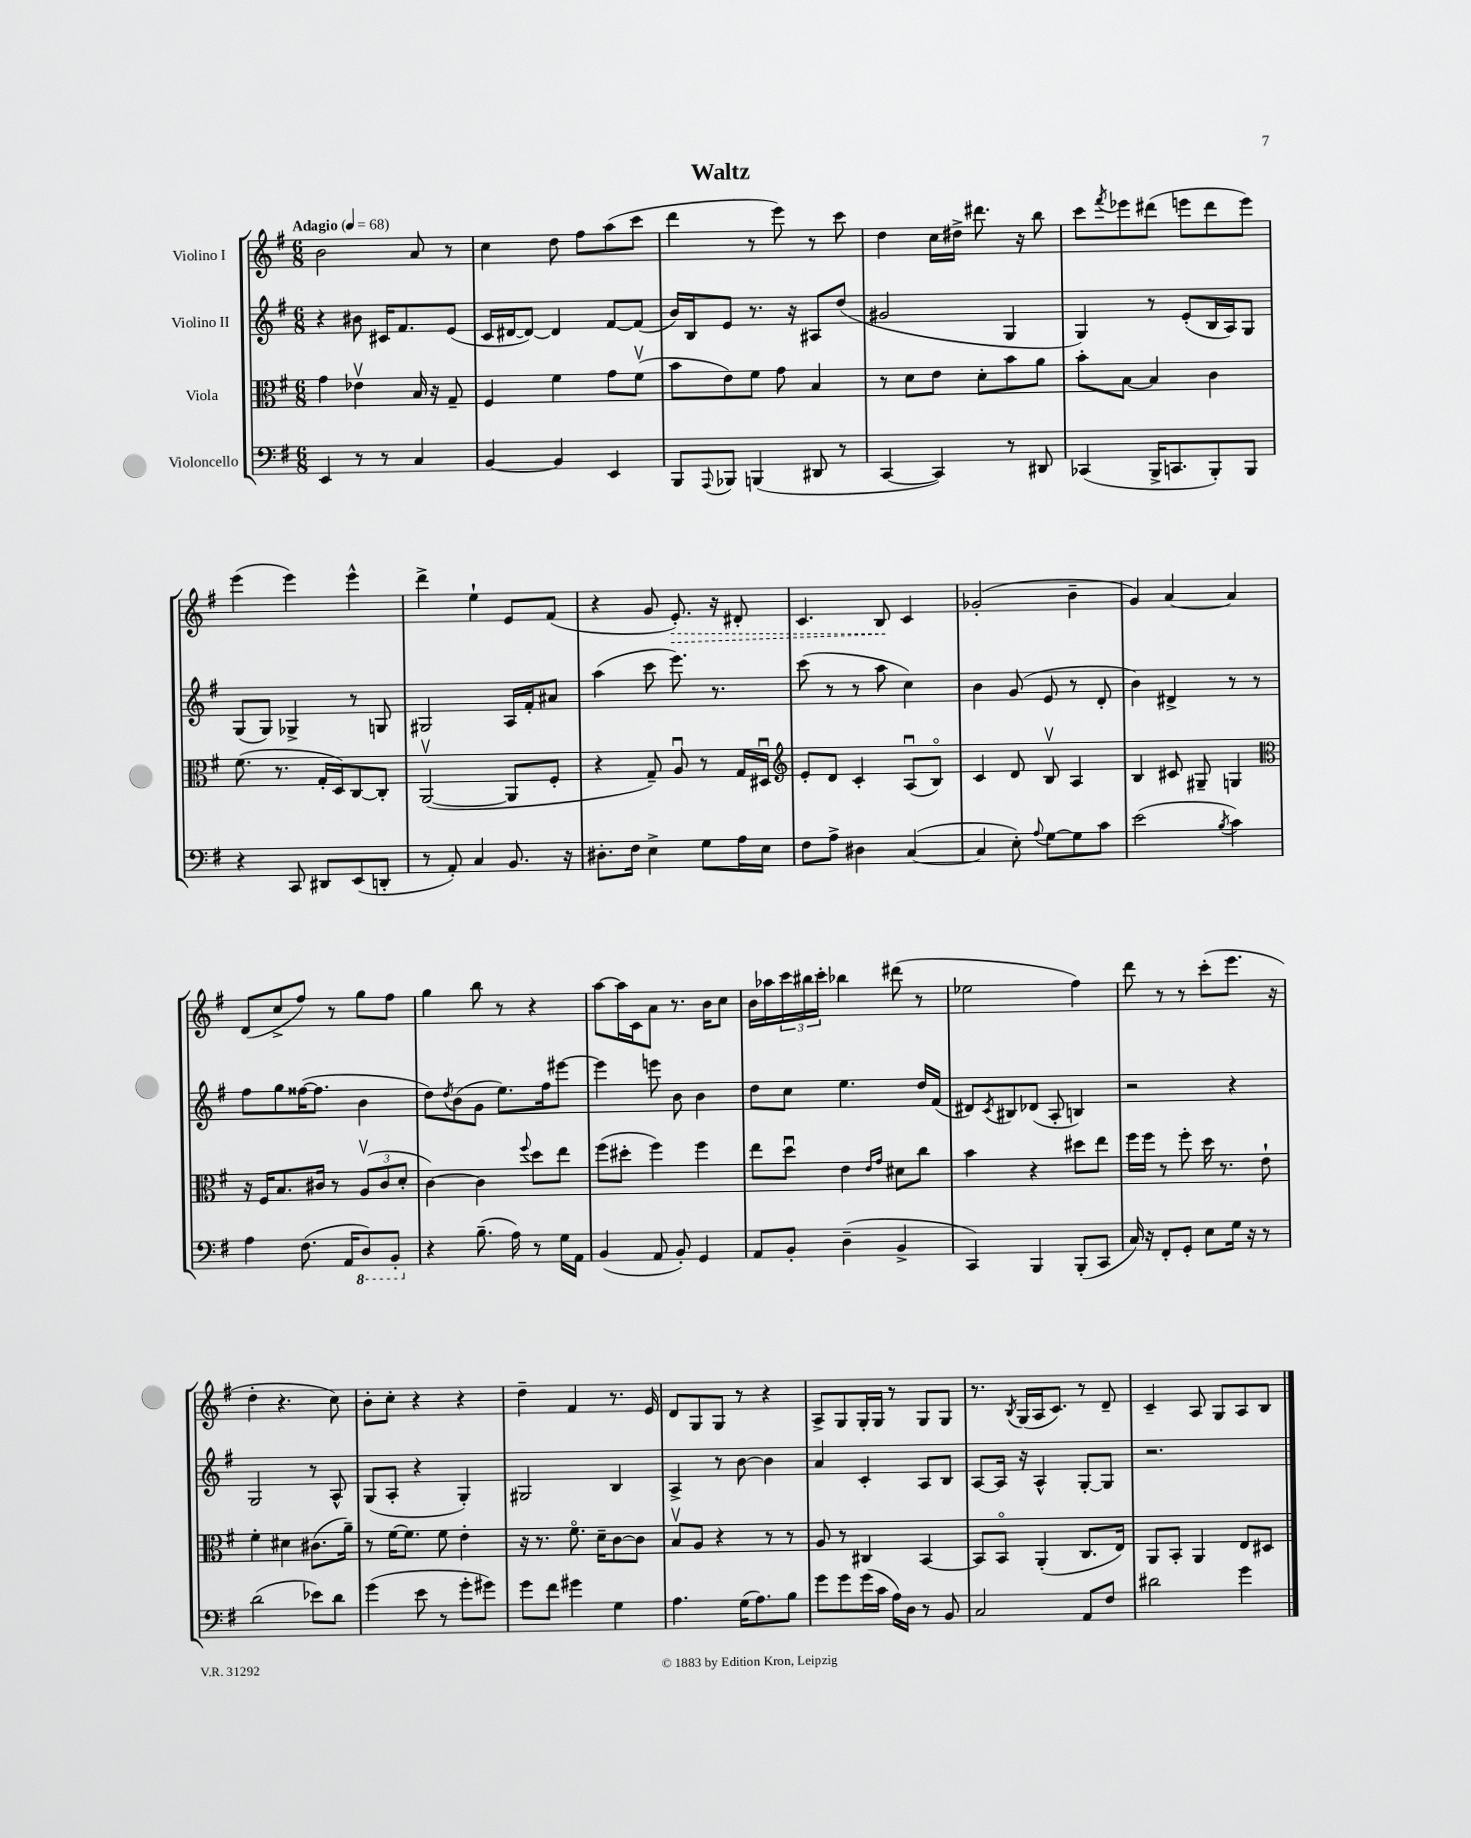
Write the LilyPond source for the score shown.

\header { title = "Waltz" }
<<
\new StaffGroup <<
\new Staff = "s0" \with { instrumentName = "Violino I" } {
    \clef treble \key g \major \numericTimeSignature \time 6/8 \tempo "Adagio" 4 = 68
    b'2 a'8 r8 |
    c''4 d''8 fis''8 a''8( c'''8 |
    d'''4 r8 e'''8) r8 c'''8 |
    d''4 c''16 dis''16-> dis'''8. r16 b''8 |
    c'''8 \acciaccatura { fis'''8 } ees'''8 dis'''8( e'''8 dis'''8 e'''8) |
    e'''4( e'''4) e'''4-^ |
    d'''4-> e''4-! e'8 fis'8( |
    r4 g'8 \once \override Hairpin.style = #'dashed-line e'8.-.\>) r16 dis'8-. |
    c'4. b8\! c'4 |
    ges'2-.( b'4-- |
    g'4) a'4~ a'4 |
    d'8( c''8-> fis''8) r8 g''8 fis''8 |
    g''4 b''8 r8 r4 |
    a''8~ a''16 c'16 a'8 r8. b'16 c''8 |
    b'16 aes''16 \tuplet 3/2 { c'''16 bis''16 c'''16-. } bes''4 dis'''8( r8 |
    ees''2 fis''4) |
    d'''8 r8 r8 c'''8-.( e'''8. r16 |
    d''4-. r4. c''8) |
    b'8-. c''8-. r4 r4 |
    d''4-- fis'4 r8. e'16 |
    d'8 g8 g8 r8 r4 |
    a8-> g8 g16-. g16 r8 g8 g8 |
    r8. \acciaccatura { b8 } g16( a16 c'8.) r8 d'8-- |
    c'4-- a8 g8 a8 b8 \bar "|." |
}
\new Staff = "s1" \with { instrumentName = "Violino II" } {
    \clef treble \key g \major \numericTimeSignature \time 6/8
    r4 bis'8 cis'16 fis'8. e'8( |
    c'16 dis'16~ dis'8~) dis'4 fis'8~ fis'8( |
    b'16) b16 e'8 r8. r16 ais8 d''8( |
    gis'2 g4 |
    g4) r8 e'8-.( b16 a16) g8 |
    g8( g8) ges4-> r8 g8 |
    gis2 a16 fis'16-. ais'8 |
    a''4( c'''8 e'''8.) r8. |
    c'''8( r8 r8 a''8 c''4) |
    b'4 g'8( e'8 r8 d'8-. |
    b'4) dis'4-> r8 r8 |
    fis''8 g''8 fisis''16~( fisis''8. b'4 |
    d''8) \acciaccatura { d''8 } b'8( g'8 e''8.) fis''16 eis'''8~ |
    eis'''4 e'''8 b'8 b'4 |
    d''8 c''8 e''4. d''16 fis'16( |
    dis'8) \acciaccatura { c'8 } bis8 des'8( a8-. b4) |
    r2 r4 |
    g2 r8 a8-^ |
    g8( a8-. r4 g4-.) |
    gis2 b4 |
    a4-> r8 b'8~ b'4 |
    a'4 c'4-. a8 b8 |
    a8~ a16 r16 a4-^ g8~-. g8 |
    r2. \bar "|." |
}
\new Staff = "s2" \with { instrumentName = "Viola" } {
    \clef alto \key g \major \numericTimeSignature \time 6/8
    g'4 ees'4\upbow b16 r16 g8-- |
    fis4 fis'4 g'8 fis'8\upbow( |
    b'8 e'8) fis'8 g'8 b4 |
    r8 d'8 e'8 d'8-. b'8 a'8 |
    b'8-. b8~ b4 c'4 |
    fis'8.( r8. g16-. d16) c8~ c8-. |
    a,2~\upbow( a,8 fis8-. |
    r4 g8--) a8\downbow r8 g16 dis16\downbow |
    \clef treble e'8-. d'8 c'4-. a8\downbow( b8\flageolet) |
    c'4 d'8 b8\upbow a4 |
    b4 cis'8 gis8-- g4 |
    \clef alto r16 fis16 b8. cis'16 r8 \tuplet 3/2 { a8\upbow( cis'8 d'8-. } |
    c'4~) c'4 \appoggiatura { fis''8 } d''8 e''8 |
    fis''8( dis''8-. fis''4) fis''4 |
    e''8 d''8\downbow e'4 \grace { e'16 g'16 } dis'8 c''8 |
    b'4 r4 dis''8 e''8 |
    fis''16 fis''16 r8 fis''8-. d''16 r8. e'8-! |
    fis'4-. dis'4 cis'8.( a'16--) |
    r8 fis'16~ fis'8. fis'8 e'4-. |
    r16 r8. fis'8.\flageolet d'16-- c'8~ c'8 |
    b8\upbow a8 r4 r8 r8 |
    a8 r8 cis4 b,4~ |
    b,8 b,8\flageolet a,4-.( c8. e16) |
    a,8 b,8-. a,4 e8 dis8 \bar "|." |
}
\new Staff = "s3" \with { instrumentName = "Violoncello" } {
    \clef bass \key g \major \numericTimeSignature \time 6/8
    e,4 r8 r8 c4 |
    b,4~ b,4 e,4 |
    b,,8 \appoggiatura { a,,8 } bes,,8 b,,4( dis,8 r8 |
    c,4~ c,4) r8 dis,8 |
    ces,4( b,,16-> c,8. b,,8-.) b,,8 |
    r4 c,8 dis,8 e,8( d,8-. |
    r8 a,8-.) c4 b,8. r16 |
    dis8.-. fis16 e4-> g8 a16 e16 |
    fis8 a8-> dis4 c4~( |
    c4 e8-.) \appoggiatura { a8 } g8~ g8 c'8 |
    e'2( \acciaccatura { b8 } c'4) |
    a4 fis8.( a,16 \ottava #-1 d,8) b,,8-. \ottava #0 |
    r4 b8.--( a16) r8 g16 a,16 |
    b,4( a,8 b,8-.) g,4 |
    a,8 b,8-. d4--( b,4-> |
    c,4) b,,4 b,,8-.( c,8 |
    c16) r16 fis,8-. g,8-. e8 g16 r16 r8 |
    d'2( ees'8) d'8 |
    g'4( e'8 r8 g'8-. gis'8) |
    g'8 fis'8 gis'4 g4 |
    a4. g16( a8.) b8 |
    g'8 g'8 g'16( c'16 a16) d16 r8 b,8 |
    c2 a,8 fis8 |
    dis'2 g'4 \bar "|." |
}
>>
>>
\layout { \context { \Score \remove "Bar_number_engraver" } }
